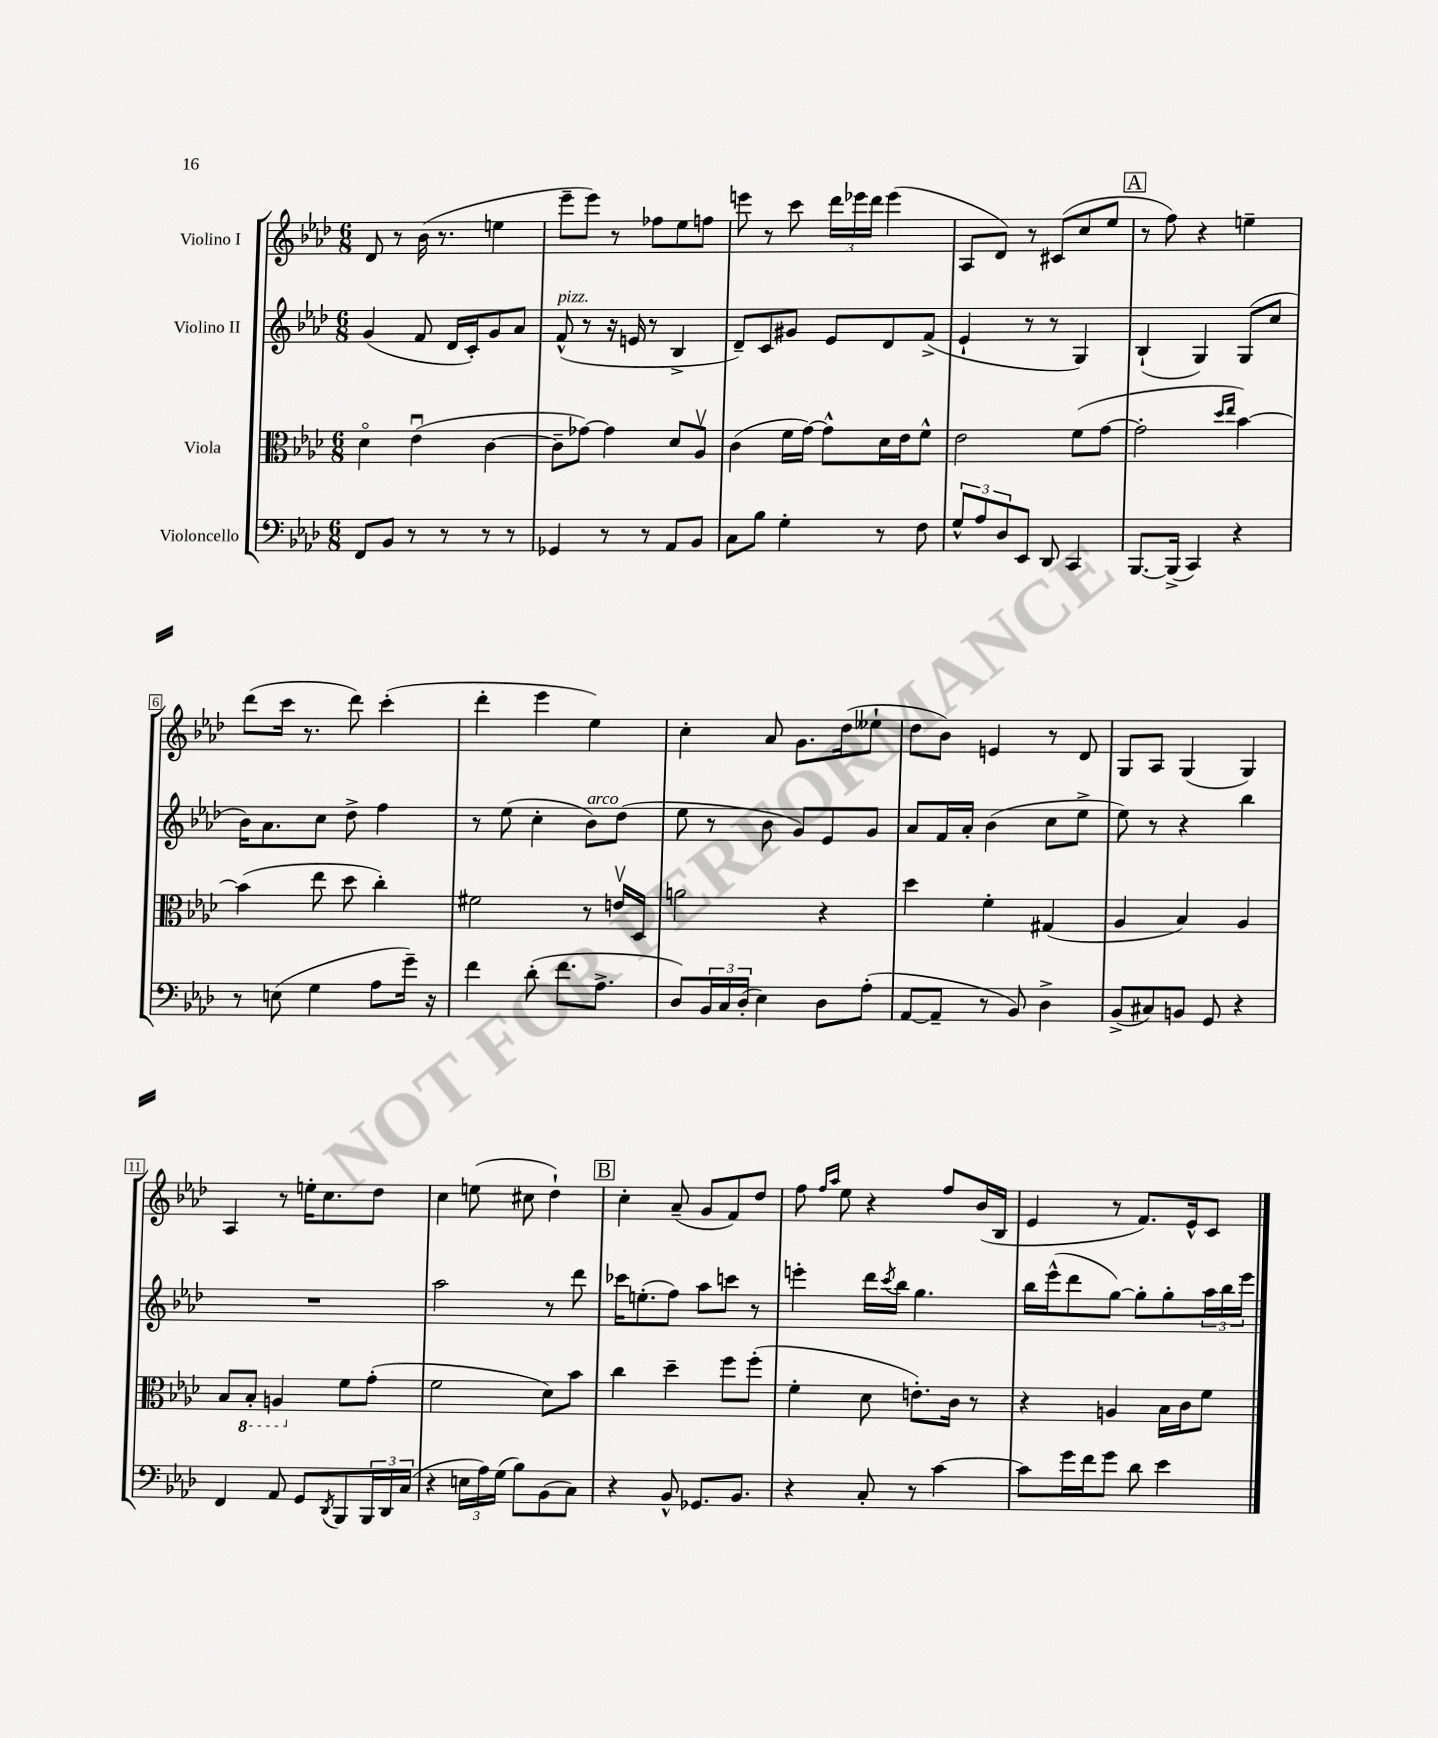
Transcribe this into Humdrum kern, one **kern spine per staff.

**kern	**kern	**kern	**kern
*staff4	*staff3	*staff2	*staff1
*clefF4	*clefC3	*clefG2	*clefG2
*k[b-e-a-d-]	*k[b-e-a-d-]	*k[b-e-a-d-]	*k[b-e-a-d-]
*M6/8	*M6/8	*M6/8	*M6/8
8FF	4d-o	(4g	8d-
8BB-	.	.	8r
8r	(4e-u	8f	(16b-
.	.	.	8.r
8r	.	16d-	.
.	.	16c')	.
8r	[4c	8g	4ee
8r	.	8a-	.
=	=	=	=
4GG-	8c~]	(8f^^	8eee-~
.	[8g-)	8r	8eee-)
8r	4g-]	16r	8r
.	.	16e	.
8r	.	8r	8ff-
8AA-	8d-	4B-^	8ee-
8BB-	8A-v	.	8ff
=	=	=	=
8C	(4c	8d-~)	8eee
8B-	.	8c	8r
4G'	16f	8g#	8ccc
.	[16g)	.	.
.	8g^^]	8e-	24ddd-
.	.	.	24eee-
.	.	.	24ddd-
8r	16d-	8d-	(4eee-
.	16e-	.	.
8F	8f^^	(8f^	.
=	=	=	=
12G^^	2e-	4e-`	8A-
12A-	.	.	.
.	.	.	8d-)
12D-	.	.	.
8EE-	.	8r	8r
8DD-	.	8r	(8c#
4CC	(8f	4G)	8cc
.	[8g	.	8ee-
=	=	=	=
[8.BBB-	2g']	(4B-`	8r
.	.	.	8ff)
(16BBB-^]	.	.	.
4CC)	.	4G)	4r
.	16qqdd-	.	.
.	16qqee-	.	.
4r	[4b-)	(8G	4ee~
.	.	8cc	.
=	=	=	=
8r	(4b-]	16b-)	(8ddd-
.	.	8.a-	.
(8E	.	.	16ccc
.	.	.	8.r
4G	8ee-	8cc	.
.	8dd-	8dd-^	8ddd-)
8A-	4cc')	4ff	(4ccc'
16g~)	.	.	.
16r	.	.	.
=	=	=	=
4f	2f#	8r	4ddd-'
.	.	(8ee-	.
(8d-'	.	4cc'	4eee-
8.f	.	.	.
.	8r	8b-)	4ee-)
8.A-^	.	.	.
.	16ev	(8dd-	.
.	16D-	.	.
=	=	=	=
8D-)	2a	8ee-	4cc'
24BB-	.	8r	.
24C	.	.	.
(24D-'	.	.	.
4E-)	.	8b-	8a-
.	.	8g)	8.g
8D-	4r	8e-	.
.	.	.	(16dd-
(8A-'	.	8g	8ee--`
=	=	=	=
[8AA-	4dd-	8a-	8dd-
8AA-~]	.	16f	8b-)
.	.	16a-'	.
8r	4f'	(4b-	4e
8BB-)	.	.	.
4D-^	(4G#	8cc	8r
.	.	8ee-^	8d-
=	=	=	=
(8BB-^	4A-	8ee-)	8G
8C#)	.	8r	8A-
8BB	4B-)	4r	(4G
8GG	.	.	.
4r	4A-	4bb-	4G)
=	=	=	=
4FF	8B-	2.r	4A-
.	8BB-'	.	.
8AA-	4AA	.	8r
8GG	.	.	16ee'
.	.	.	8.cc
8qDD-	.	.	.
8BBB-	8f	.	.
24BBB-	(8g'	.	8dd-
24DD-	.	.	.
(24C	.	.	.
=	=	=	=
4r	2f	2aa-	4cc
24E	.	.	(8ee
24A-)	.	.	.
(24G	.	.	.
8B-)	.	.	8cc#
(8BB-	8d-)	8r	4dd-`)
8C)	8b-	8ddd-	.
=	=	=	=
4r	4cc	16ccc-	4cc'
.	.	(8.ee'	.
8BB-^^	4dd-~	8ff)	(8a-~
8.GG-	.	8aa-	8g
.	8ff	8ccc	8f)
8.BB-	.	.	.
.	(8ff'	8r	8dd-
=	=	=	=
4r	4f'	4eee'	8ff
.	.	.	16qqff
.	.	.	16qqaa-
.	.	.	8ee-
8C'	8d-	16ddd-	4r
.	.	8qccc	.
.	.	16bb-	.
8r	8.e')	4.gg	.
[4c	.	.	8ff
.	16c	.	.
.	8r	.	(16b-
.	.	.	16B-
=	=	=	=
8c]	4r	16bb-	4e-
.	.	(16eee-^^	.
16g	.	8ddd-	.
16f	.	.	.
8g	4A	[8gg)	8r
8d-	.	8gg']	8.f)
4e-	16B-	8gg'	.
.	16c	.	16e-^^
.	8f	24aa-	8c
.	.	24bb-	.
.	.	24eee-	.
==	==	==	==
*-	*-	*-	*-
